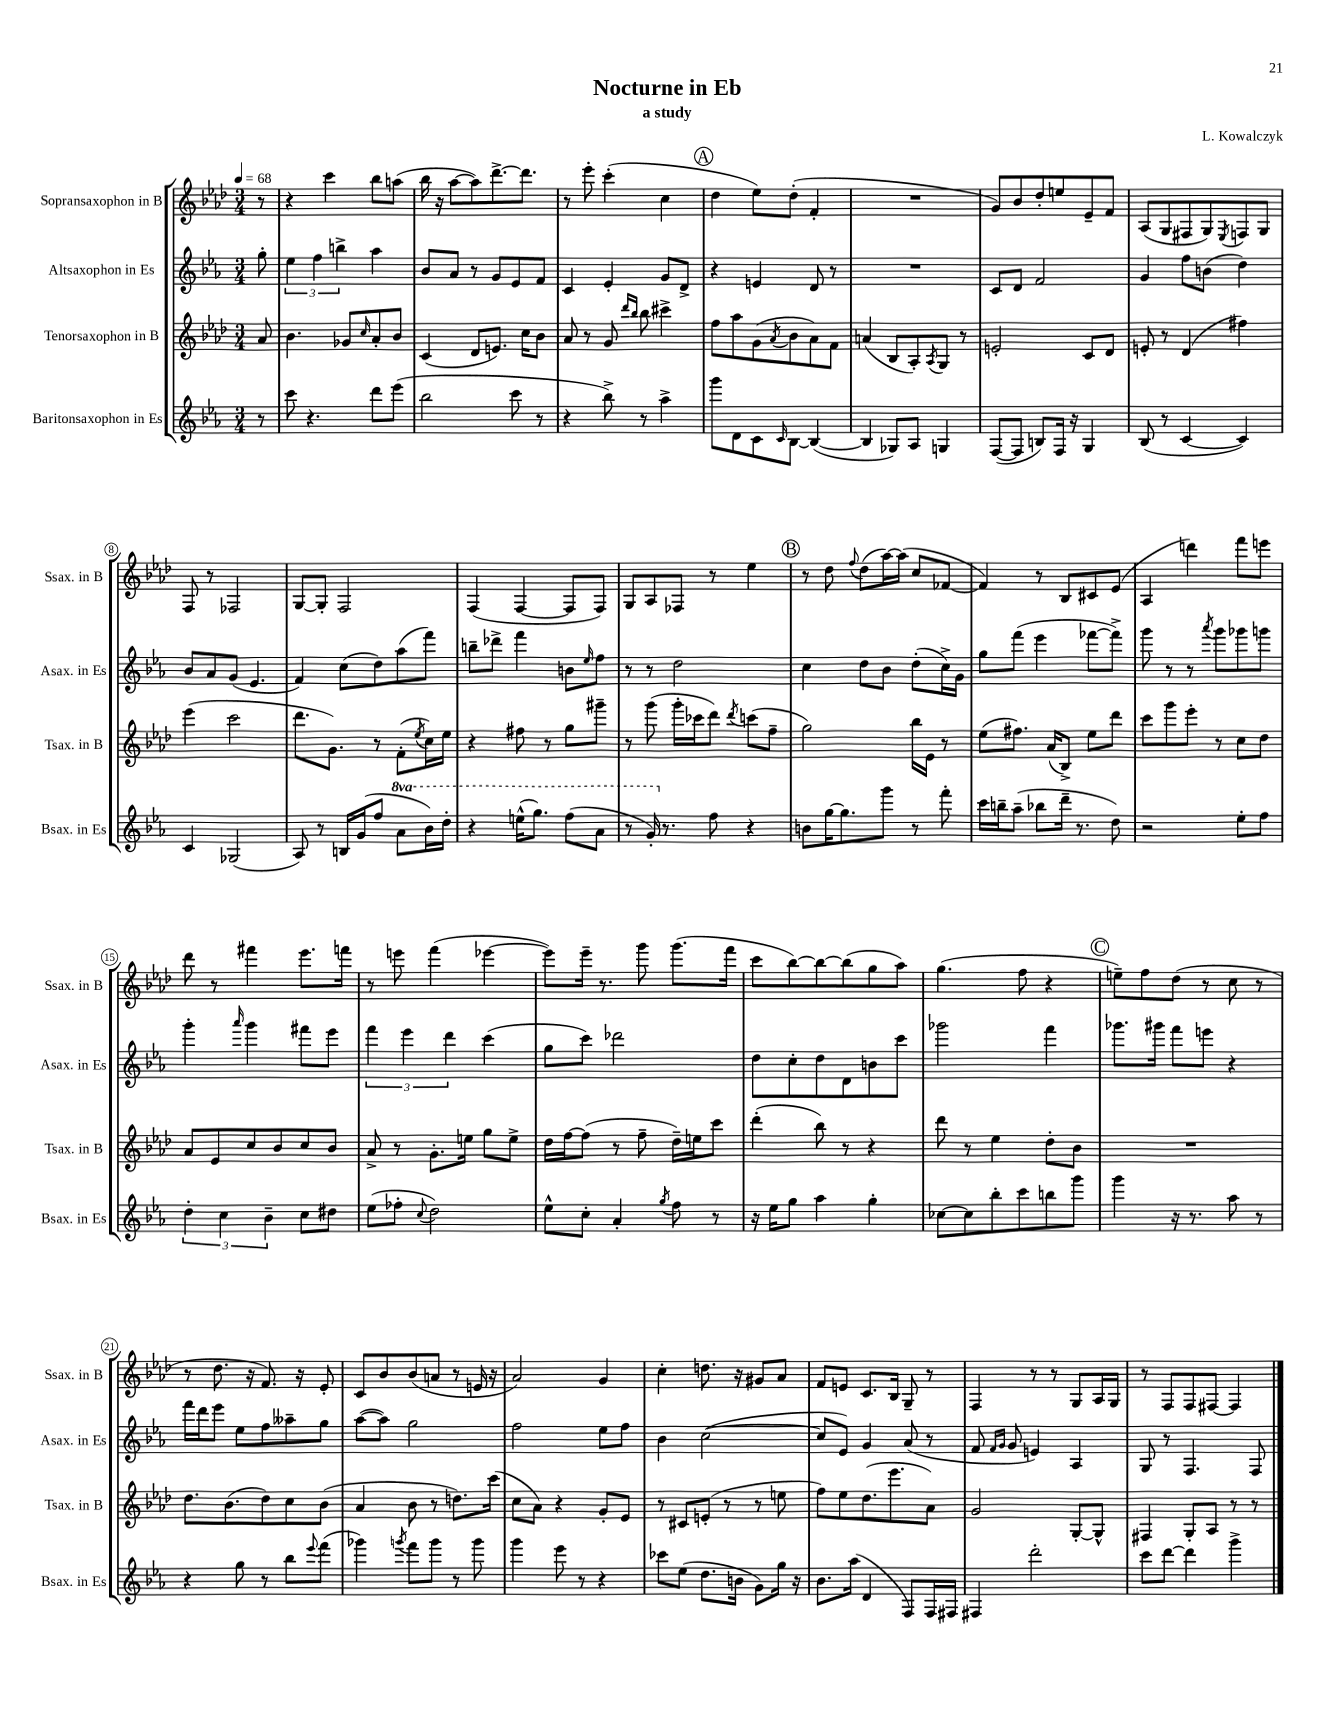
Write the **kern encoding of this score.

**kern	**kern	**kern	**kern
*staff4	*staff3	*staff2	*staff1
*clefG2	*clefG2	*clefG2	*clefG2
*k[b-e-a-]	*k[b-e-a-d-]	*k[b-e-a-]	*k[b-e-a-d-]
*M3/4	*M3/4	*M3/4	*M3/4
*MM68	*MM68	*MM68	*MM68
8r	8a-	8gg'	8r
=	=	=	=
8ccc	4.b-	6ee-	4r
4.r	.	.	.
.	.	6ff	.
.	.	.	4ccc
.	.	6bb^	.
.	8g-	.	.
.	16qqcc	.	.
8ddd	8a-'	4aa-	8bb-
(8eee-	8b-	.	(8aa
=	=	=	=
2bb-	(4c	8b-	16bb-
.	.	.	16r
.	.	8a-	[8aa-
.	8d-	8r	8aa-])
.	8.e)	8g	[8.ddd-^
8ccc	.	8e-	.
.	16cc	.	8.ddd-]
8r	8b-	8f	.
=	=	=	=
4r	8a-	4c	8r
.	8r	.	8eee-'
8bb-^)	8g	4e-'	(4ccc'
.	16qqddd-	.	.
.	16qqbb-	.	.
8r	8bb-	.	.
4aa-^	4ccc#^	8g	4cc
.	.	8d^	.
=	=	=	=
8ggg	8ff	4r	4dd-
8d	8aa-	.	.
8c	(8g	4e	8ee-)
16qqc	8qa-	.	.
[8B-	8b-	.	(8dd-'
(4B-_	8a-)	8d	4f'
.	8f	8r	.
=	=	=	=
4B-]	(4a	2.r	2.r
8G-)	8B-	.	.
8A-	8A-')	.	.
.	8qA-	.	.
4G	8G	.	.
.	8r	.	.
=	=	=	=
([8F	2e'	8c	8g)
8F]	.	8d	8b-
8B)	.	2f	8dd-'
16F	.	.	8ee
16r	.	.	.
4G	8c	.	8e-~
.	8d-	.	8f
=	=	=	=
(8B-	8e'	4g	(8A-
8r	8r	.	8G
[4c	(4d-	8ff	8F#
.	.	(8b	8G)
.	.	.	8qE-
4c])	4ff#)	4dd)	8F
.	.	.	8G
=	=	=	=
4c	(4eee-	8b-	8F
.	.	8a-	8r
(2G-	2ccc	(8g	2F-
.	.	4.e-	.
=	=	=	=
8A-)	8.ddd-	4f)	[8G
8r	.	.	8G']
.	8.g)	.	.
16B	.	(8cc	2F
(16g	.	.	.
8ff	8r	8dd)	.
8aa-	(8f'	(8aa-	.
.	8qee-	.	.
16bb-)	16cc)	8fff)	.
16ddd'	16ee-	.	.
=	=	=	=
4r	4r	8bb~	(4F
.	.	8ddd-^	.
(16eee^^	8ff#	4fff	[4F
8.ggg)	.	.	.
.	8r	.	.
(8fff	8gg	8b	8F]
.	.	16qqee-	.
8aa-	8ggg#~	8ff	8F)
=	=	=	=
8r	8r	8r	8G
16gg')	(8ggg	8r	8A-
8.r	.	.	.
.	16ggg'	2dd	8F-
.	16ccc-	.	.
8ff	8ddd-)	.	8r
.	8qddd-	.	.
4r	(8ccc	.	4ee-
.	8ff~	.	.
=	=	=	=
8b	2gg)	4cc	8r
[16gg	.	.	8dd-
8.gg]	.	.	.
.	.	.	8qqff
.	.	8dd	(8dd-
8ggg	.	8b-	[16aa-)
.	.	.	(16aa-]
8r	16bb-	(8dd'	8cc
.	16e-	.	.
8fff'	8r	16cc^)	[8f-
.	.	16g	.
=	=	=	=
16ccc	(8ee-	8gg	4f-])
16bb~	.	.	.
(8aa-~	8.ff#)	(8fff	.
8bb-	.	4eee-	8r
.	(16a-	.	.
16ddd~	8B-^)	.	8B-
8.r	.	.	.
.	8ee-	[8fff-	8c#
8dd)	8ddd-	8fff-^])	(8e-
=	=	=	=
2r	8ccc	8ggg	4A-
.	8ggg	8r	.
.	8eee-'	8r	4ddd)
.	.	8qaaa-	.
.	8r	8ggg	.
8ee-'	8cc	8ggg-	8fff
8ff	8dd-	8ggg	8eee
=	=	=	=
6dd'	8a-	4ggg'	8ddd-
.	8e-	.	8r
6cc	.	.	.
.	.	16qqaaa-	.
.	8cc	4ggg	4fff#
6b-~	.	.	.
.	8b-	.	.
8cc	8cc	8fff#	8.eee-
8dd#	8b-	8eee-	.
.	.	.	16fff
=	=	=	=
(8ee-	8a-^	6fff	8r
8ff-'	8r	.	8eee
.	.	6eee-	.
8qqcc	.	.	.
2dd)	8.g'	.	(4fff
.	.	6ddd	.
.	16ee	.	.
.	8gg	(4ccc	[4eee-
.	8ee^	.	.
=	=	=	=
8ee-^^	16dd-	8gg	8eee-])
.	[16ff	.	.
8cc'	(8ff]	8ccc)	16eee-~
.	.	.	8.r
4a-'	8r	2ddd-	.
.	8ff~	.	8ggg
8qgg	.	.	.
8ff	16dd-~)	.	(8.ggg
.	16ee	.	.
8r	8ccc	.	.
.	.	.	16fff
=	=	=	=
16r	(4ddd-'	8dd	8ccc
16ee-	.	.	.
8gg	.	8cc'	[8bb-)
4aa-	8bb-)	8dd	8bb-_
.	8r	8d	(8bb-]
4gg'	4r	8b	8gg
.	.	8ccc	8aa-)
=	=	=	=
[8cc-	8ddd-	2ggg-	(4.gg
8cc-]	8r	.	.
8bb-'	4ee-	.	.
8ccc	.	.	8ff
8bb	8dd-'	4fff	4r
8ggg	8b-	.	.
=	=	=	=
4ggg	2.r	8.ggg-	8ee~)
.	.	.	8ff
.	.	16ggg#	.
16r	.	8fff	(8dd-
8.r	.	.	.
.	.	8eee	8r
8aa-	.	4r	8cc
8r	.	.	8r
=	=	=	=
4r	8.dd-	16fff	8r
.	.	16ddd	.
.	.	8eee-	8.dd-
.	(8.b-	.	.
8gg	.	8ee-	.
.	.	.	16r
8r	8dd-)	8ff	8.f)
8bb-	8cc	8aa--~	.
.	.	.	16r
8qqeee-	.	.	.
(8fff	(8b-	8gg	8e-'
=	=	=	=
4ggg-)	4a-	([8aa-	8c
.	.	8aa-])	8b-
8qggg	.	.	.
8fff	8b-	2gg	(8b-
8ggg	8r	.	8a
8r	8.dd)	.	8r
8ggg	.	.	16e
.	(16ccc	.	16r
=	=	=	=
4ggg	8cc	2ff	2a-)
.	8a-)	.	.
8eee-	4r	.	.
8r	.	.	.
4r	8g'	8ee-	4g
.	8e-	8ff	.
=	=	=	=
8ccc-	8r	4b-	4cc'
(8ee-	8c#	.	.
8.dd	(8e'	([2cc	8.dd
.	8r	.	.
16b	.	.	16r
8g)	8r	.	8g#
16gg	8ee	.	8a-
16r	.	.	.
=	=	=	=
8.b-	8ff)	8cc]	8f
.	8ee-	8e-)	8e
(16aa-	.	.	.
4d	(8.dd-	4g	8.c
.	8.eee-	.	16B-
8F)	.	(8a-	8G~
16F	8a-)	8r	8r
16F#	.	.	.
=	=	=	=
4F#	2g	8f	4F
.	.	16qqf	.
.	.	16qqg	.
.	.	8g	.
2ddd'	.	4e)	8r
.	.	.	8r
.	[8G'	4A-	8G
.	8G^^]	.	16A-
.	.	.	16G
=	=	=	=
8ccc	4F#	8G	8r
[8ddd	.	8r	8F
4ddd]	8G'	4.F	8F
.	8A-	.	[8F#
4ggg^	8r	.	4F#]
.	8r	8F	.
==	==	==	==
*-	*-	*-	*-
